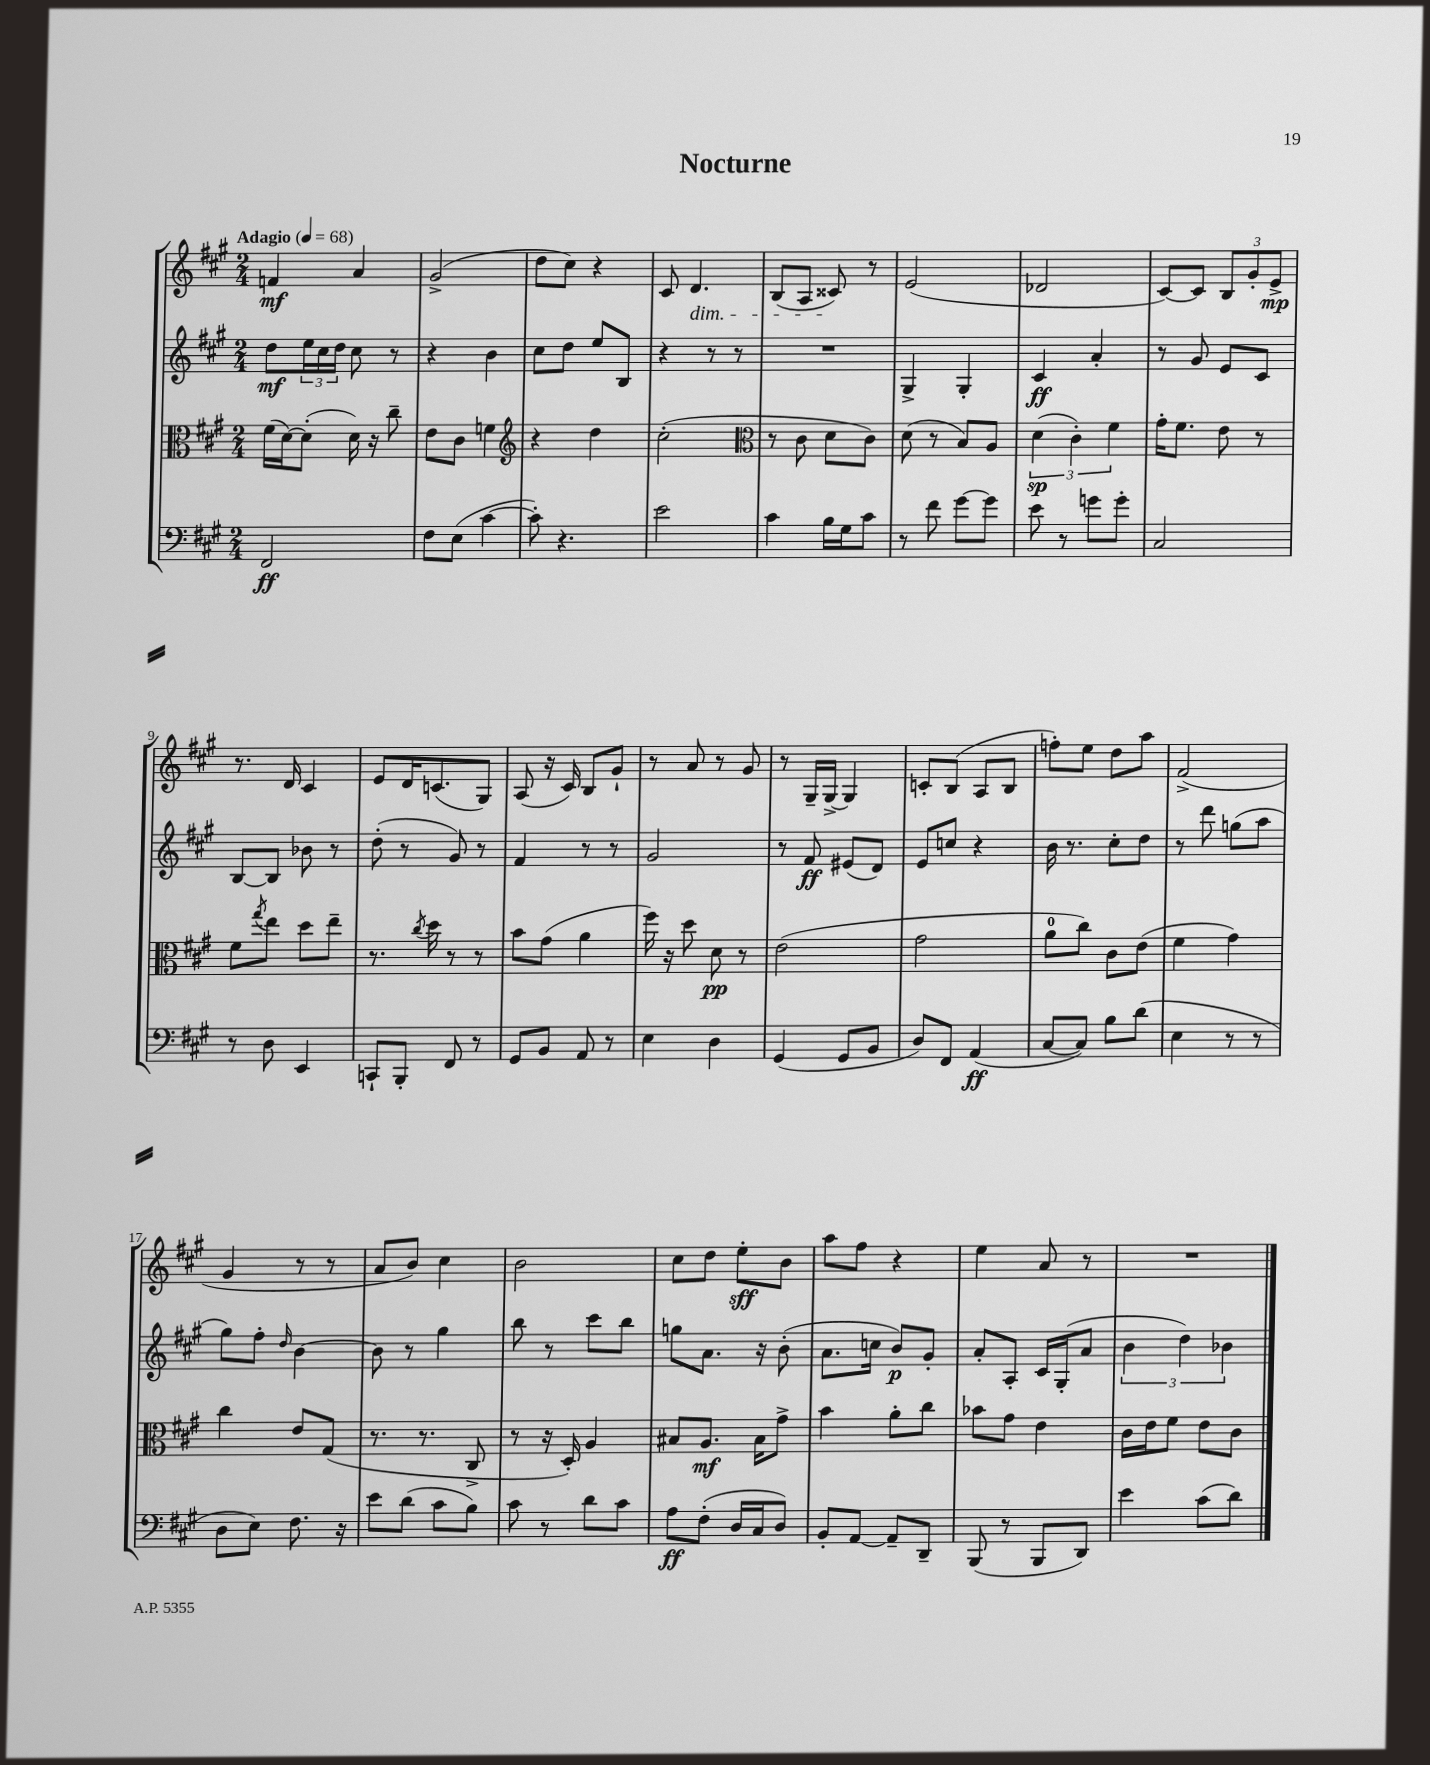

**kern	**kern	**kern	**kern
*staff4	*staff3	*staff2	*staff1
*clefF4	*clefC3	*clefG2	*clefG2
*k[f#c#g#]	*k[f#c#g#]	*k[f#c#g#]	*k[f#c#g#]
*M2/4	*M2/4	*M2/4	*M2/4
*MM68	*MM68	*MM68	*MM68
2FF#	(16f#	8dd	4f
.	[16d)	.	.
.	(8d']	24ee	.
.	.	24cc#	.
.	.	24dd	.
.	16d)	8cc#	4a
.	16r	.	.
.	8cc#~	8r	.
=	=	=	=
8F#	8e	4r	(2g#^
(8E	8c#	.	.
[4c#	4f	4b	.
=	=	=	=
*	*clefG2	*	*
8c#'])	4r	8cc#	8dd
4.r	.	8dd	8cc#)
.	4dd	8ee	4r
.	.	8B	.
=	=	=	=
2e	(2cc#'	4r	8c#
.	.	.	4.d
.	.	8r	.
.	.	8r	.
=	=	=	=
*	*clefC3	*	*
4c#	8r	2r	(8B
.	8c#	.	8A
16B	8d	.	8c##)
16G#	.	.	.
8c#	8c#)	.	8r
=	=	=	=
8r	(8d	4G#^	(2e
8f#	8r	.	.
[8g#	8B)	4G#'	.
8g#]	8A	.	.
=	=	=	=
8e	(6d	4c#	2d-
8r	.	.	.
.	6c#')	.	.
8g	.	4a'	.
.	6f#	.	.
8g'	.	.	.
=	=	=	=
2C#	16g#'	8r	[8c#)
.	8.f#	.	.
.	.	8g#	8c#]
.	8e	8e	12B
.	.	.	12g#'
.	8r	8c#	.
.	.	.	12e^
=	=	=	=
8r	8f#	[8B	8.r
.	8qgg#	.	.
8D	8ee	8B]	.
.	.	.	16d
4EE	8dd	8b-	4c#
.	8ee~	8r	.
=	=	=	=
8CC`	8.r	(8dd'	8e
8BBB'	.	8r	16d
.	8qcc#	.	.
.	16dd	.	(8.c
8FF#	8r	8g#)	.
8r	8r	8r	8G#)
=	=	=	=
8GG#	8b	4f#	(8A
8BB	(8g#	.	16r
.	.	.	16c#)
8AA	4a	8r	8B
8r	.	8r	8g#`
=	=	=	=
4E	16ff#)	2g#	8r
.	16r	.	.
.	8dd	.	8a
4D	8d	.	8r
.	8r	.	8g#
=	=	=	=
(4GG#	(2e	8r	8r
.	.	8f#	16G#~
.	.	.	[16G#^
8GG#	.	(8e#	4G#]
8BB	.	8d)	.
=	=	=	=
8D)	2g#	8e	8c'
8FF#	.	8cc	(8B
(4AA	.	4r	8A
.	.	.	8B
=	=	=	=
[8C#	8a	16b	8ff')
.	.	8.r	.
8C#])	8cc#)	.	8ee
8B	8c#	8cc#'	8dd
(8d	(8e	8dd	8aa
=	=	=	=
4E	4f#	8r	(2f#^
.	.	8ddd	.
8r	4g#)	(8gg	.
8r	.	8aa	.
=	=	=	=
8D	4cc#	8gg#)	4g#
8E)	.	8ff#'	.
.	.	16qqdd	.
8.F#	8e	[4b	8r
.	(8G#	.	8r
16r	.	.	.
=	=	=	=
8e	8.r	8b]	8a
(8d	.	8r	8b)
.	8.r	.	.
8c#	.	4gg#	4cc#
8B)	8C#^	.	.
=	=	=	=
8c#	8r	8bb	2b
8r	16r	8r	.
.	16D')	.	.
8d	4A	8ccc#	.
8c#	.	8bb	.
=	=	=	=
8A	8B#	8gg	8cc#
(8F#'	8.A	8.a	8dd
16D	.	.	8ee'
16C#	16B#	16r	.
8D)	8g#^	(8b'	8b
=	=	=	=
8BB'	4b	8.a	8aa
[8AA	.	.	8ff#
.	.	16cc	.
8AA~]	8a'	8b)	4r
8DD~	8cc#	8g#'	.
=	=	=	=
(8BBB	8b-	8a'	4ee
8r	8g#	8A'	.
8BBB	4e	16c#	8a
.	.	(16G#'	.
8DD)	.	8a	8r
=	=	=	=
4e	16c#	6b	2r
.	16e	.	.
.	8f#	.	.
.	.	6dd)	.
(8c#	8e	.	.
.	.	6b-	.
8d)	8c#	.	.
==	==	==	==
*-	*-	*-	*-
